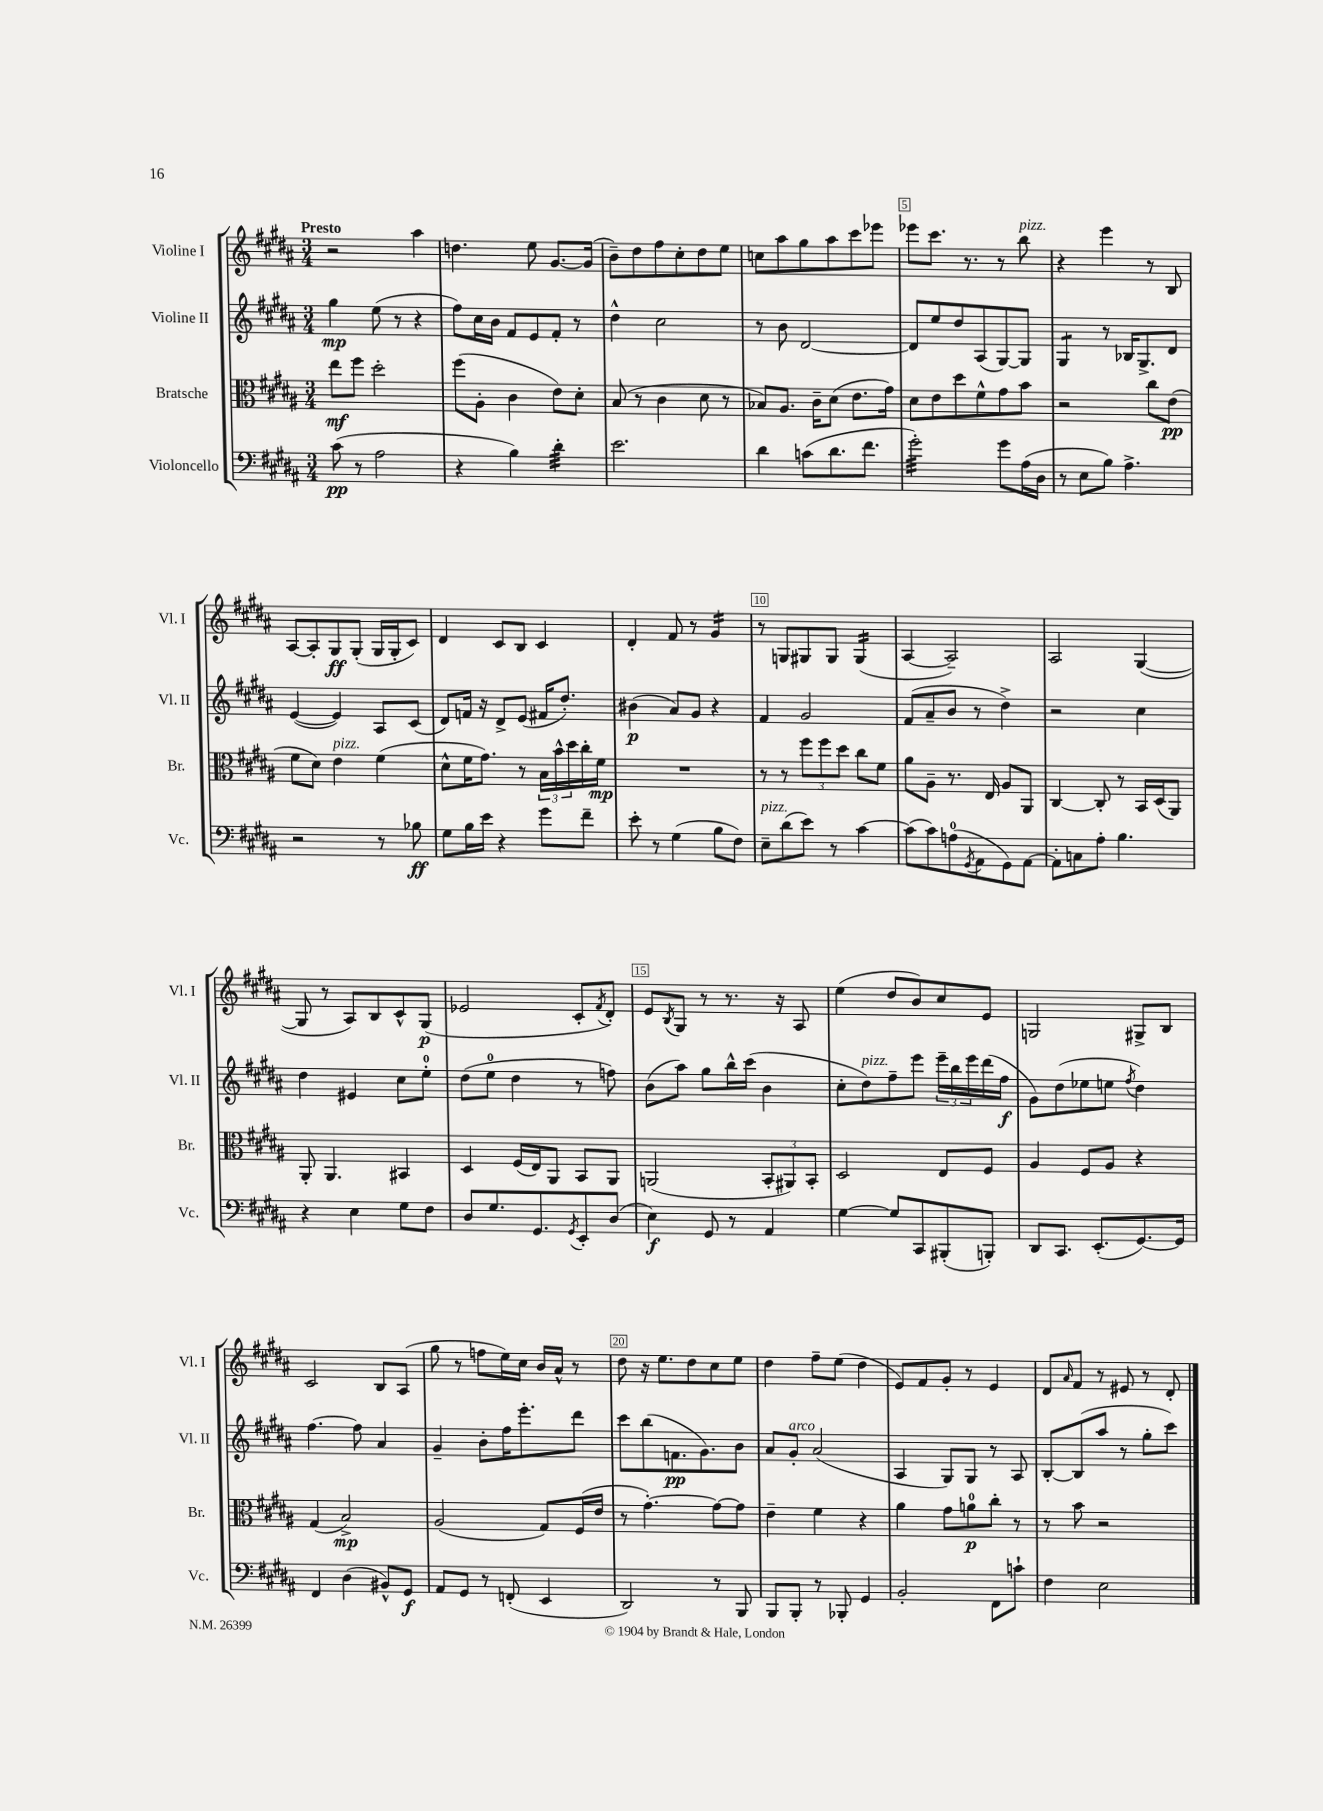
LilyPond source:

<<
\new StaffGroup <<
\new Staff = "s0" \with { instrumentName = "Violine I" shortInstrumentName = "Vl. I" } {
    \clef treble \key b \major \numericTimeSignature \time 3/4 \tempo "Presto"
    r2 ais''4 |
    d''4. e''8 gis'8.~ gis'16( |
    b'8--) dis''8 fis''8 cis''8-. dis''8 e''8 |
    c''8 ais''8 gis''8 ais''8 cis'''8 ees'''8 |
    ees'''8 cis'''8. r8. r8 b''8^\markup { \italic "pizz." } |
    r4 e'''4 r8 b8 |
    ais8~ ais8-. gis8\ff gis8-.( gis16 gis16-. cis'8) |
    dis'4 cis'8 b8 cis'4 |
    dis'4-. fis'8 r8 gis'4:16 |
    r8 g8 gis8 gis8 gis4:16( |
    ais4~ ais2--) |
    ais2 gis4~( |
    gis8 r8 ais8) b8 cis'8-^ gis8\p( |
    ees'2 cis'8-. \acciaccatura { fis'8 } dis'8-.) |
    e'8 \acciaccatura { b8 } gis8 r8 r8. r16 ais8 |
    e''4( dis''8 b'8) cis''8 e'8 |
    g2 gis8-> b8 |
    cis'2 b8 ais8( |
    gis''8 r8 f''8 e''16) cis''16 b'16 ais'16-^ r8 |
    dis''8 r16 e''8. dis''8 cis''8 e''8 |
    dis''4 fis''8-- e''8( dis''4 |
    e'8) fis'8 gis'8-. r8 e'4 |
    dis'8 \grace { ais'16 } fis'8 r8 eis'8 r8 dis'8-. \bar "|." |
}
\new Staff = "s1" \with { instrumentName = "Violine II" shortInstrumentName = "Vl. II" } {
    \clef treble \key b \major \numericTimeSignature \time 3/4
    gis''4\mp e''8( r8 r4 |
    fis''8) cis''16 b'16 fis'8 e'8 fis'8-. r8 |
    dis''4-^ cis''2 |
    r8 b'8 dis'2~ |
    dis'8 e''8 dis''8 ais8( gis8~) gis8 |
    gis4:8 r8 bes16 gis8.-> dis'8 |
    e'4~( e'4) ais8 cis'8( |
    dis'8) f'16 r16 dis'8-> e'8( fis'16 dis''8.-.) |
    bis'4\p( ais'8) gis'8 r4 |
    fis'4 gis'2 |
    fis'8( ais'8-- b'8 r8 dis''4->) |
    r2 cis''4 |
    dis''4 eis'4 cis''8 e''8-0-. |
    dis''8( e''8-0 dis''4 r8 f''8) |
    b'8( ais''8) gis''8 b''16-^ cis'''16( b'4 |
    cis''8-. dis''8^\markup { \italic "pizz." }) fis''8-- e'''8 \tuplet 3/2 { e'''16-- b''16 e'''16 } dis'''16( fis''16\f |
    gis'8) dis''8( ees''8 e''8 \acciaccatura { fis''8 } dis''4) |
    fis''4.~ fis''8 ais'4 |
    gis'4-- b'8-. fis''16 e'''8.-. dis'''8 |
    cis'''8 b''8( f'8.\pp gis'8.) b'8 |
    ais'8 gis'8-.^\markup { \italic "arco" } ais'2( |
    ais4 gis8) gis8 r8 ais8 |
    b8~-. b8( ais''8 r8 gis''8-. cis'''8) \bar "|." |
}
\new Staff = "s2" \with { instrumentName = "Bratsche" shortInstrumentName = "Br." } {
    \clef alto \key b \major \numericTimeSignature \time 3/4
    e''8\mf fis''8 dis''2-. |
    fis''8( ais8-. cis'4 e'8) dis'8-. |
    b8( r8 cis'4 dis'8 r8 |
    bes8) ais8. cis'16-- dis'8( e'8. gis'16) |
    dis'8 e'8 dis''8 fis'8-^ gis'8 b'8 |
    r2 cis''8 e'8\pp( |
    fis'8 dis'8) e'4^\markup { \italic "pizz." } fis'4( |
    dis'8-^ fis'16 gis'8.) r8 \tuplet 3/2 { b16 b'16-^ dis''16 } cis''16-. fis'16\mp |
    R2. |
    r8 r8 \tuplet 3/2 { fis''8 fis''8 dis''8 } cis''8 fis'8 |
    ais'8 ais8-- r8. e16 ais8 ais,8 |
    cis4~ cis8-. r8 b,16 dis16( ais,8) |
    ais,8-. ais,4. bis,4 |
    dis4 fis16( e16) ais,8 b,8 ais,8 |
    a,2( \tuplet 3/2 { b,8-. ais,8) b,8-. } |
    dis2 e8 fis8 |
    ais4 fis8 ais8 r4 |
    gis4( b2->\mp) |
    ais2( gis8) fis16( e'16 |
    r8 gis'4.~-.) gis'8~ gis'8 |
    e'4-- fis'4 r4 |
    ais'4 gis'8 a'8-0\p cis''8-. r8 |
    r8 b'8 r2 \bar "|." |
}
\new Staff = "s3" \with { instrumentName = "Violoncello" shortInstrumentName = "Vc." } {
    \clef bass \key b \major \numericTimeSignature \time 3/4
    cis'8\pp( r8 ais2 |
    r4 b4) dis'4:32-. |
    e'2. |
    dis'4 c'8( dis'8. fis'8. |
    gis'2:32-.) gis'8 ais16( dis16 |
    r8 e8 b8) ais4.-> |
    r2 r8 bes8\ff |
    gis8 b16 e'16 r4 gis'8 fis'8-- |
    e'8-. r8 gis4( b8 fis8) |
    e8--^\markup { \italic "pizz." } dis'8( e'8) r8 cis'4~ |
    cis'8( cis'8) a8-0( \acciaccatura { gis,8 } ais,8 gis,8) ais,8~ |
    ais,8-. c8 ais8-. b4. |
    r4 e4 gis8 fis8 |
    dis8 gis8. gis,8. \acciaccatura { gis,8 } e,8-. dis8( |
    e4\f) gis,8 r8 ais,4 |
    gis4~ gis8 cis,8 bis,,8-.( b,,8-.) |
    dis,8 cis,8. e,8.-.( gis,8.~) gis,16 |
    fis,4 dis4( bis,8-^) gis,8\f |
    ais,8 gis,8 r8 f,8-.( e,4 |
    dis,2) r8 b,,8 |
    b,,8 b,,8-. r8 bes,,8-. gis,4 |
    b,2-. fis,8 c'8-! |
    fis4 e2 \bar "|." |
}
>>
>>
\layout { \context { \Score \override BarNumber.break-visibility = ##(#f #t #t) barNumberVisibility = #(every-nth-bar-number-visible 5) \override BarNumber.stencil = #(make-stencil-boxer 0.1 0.3 ly:text-interface::print) } }
